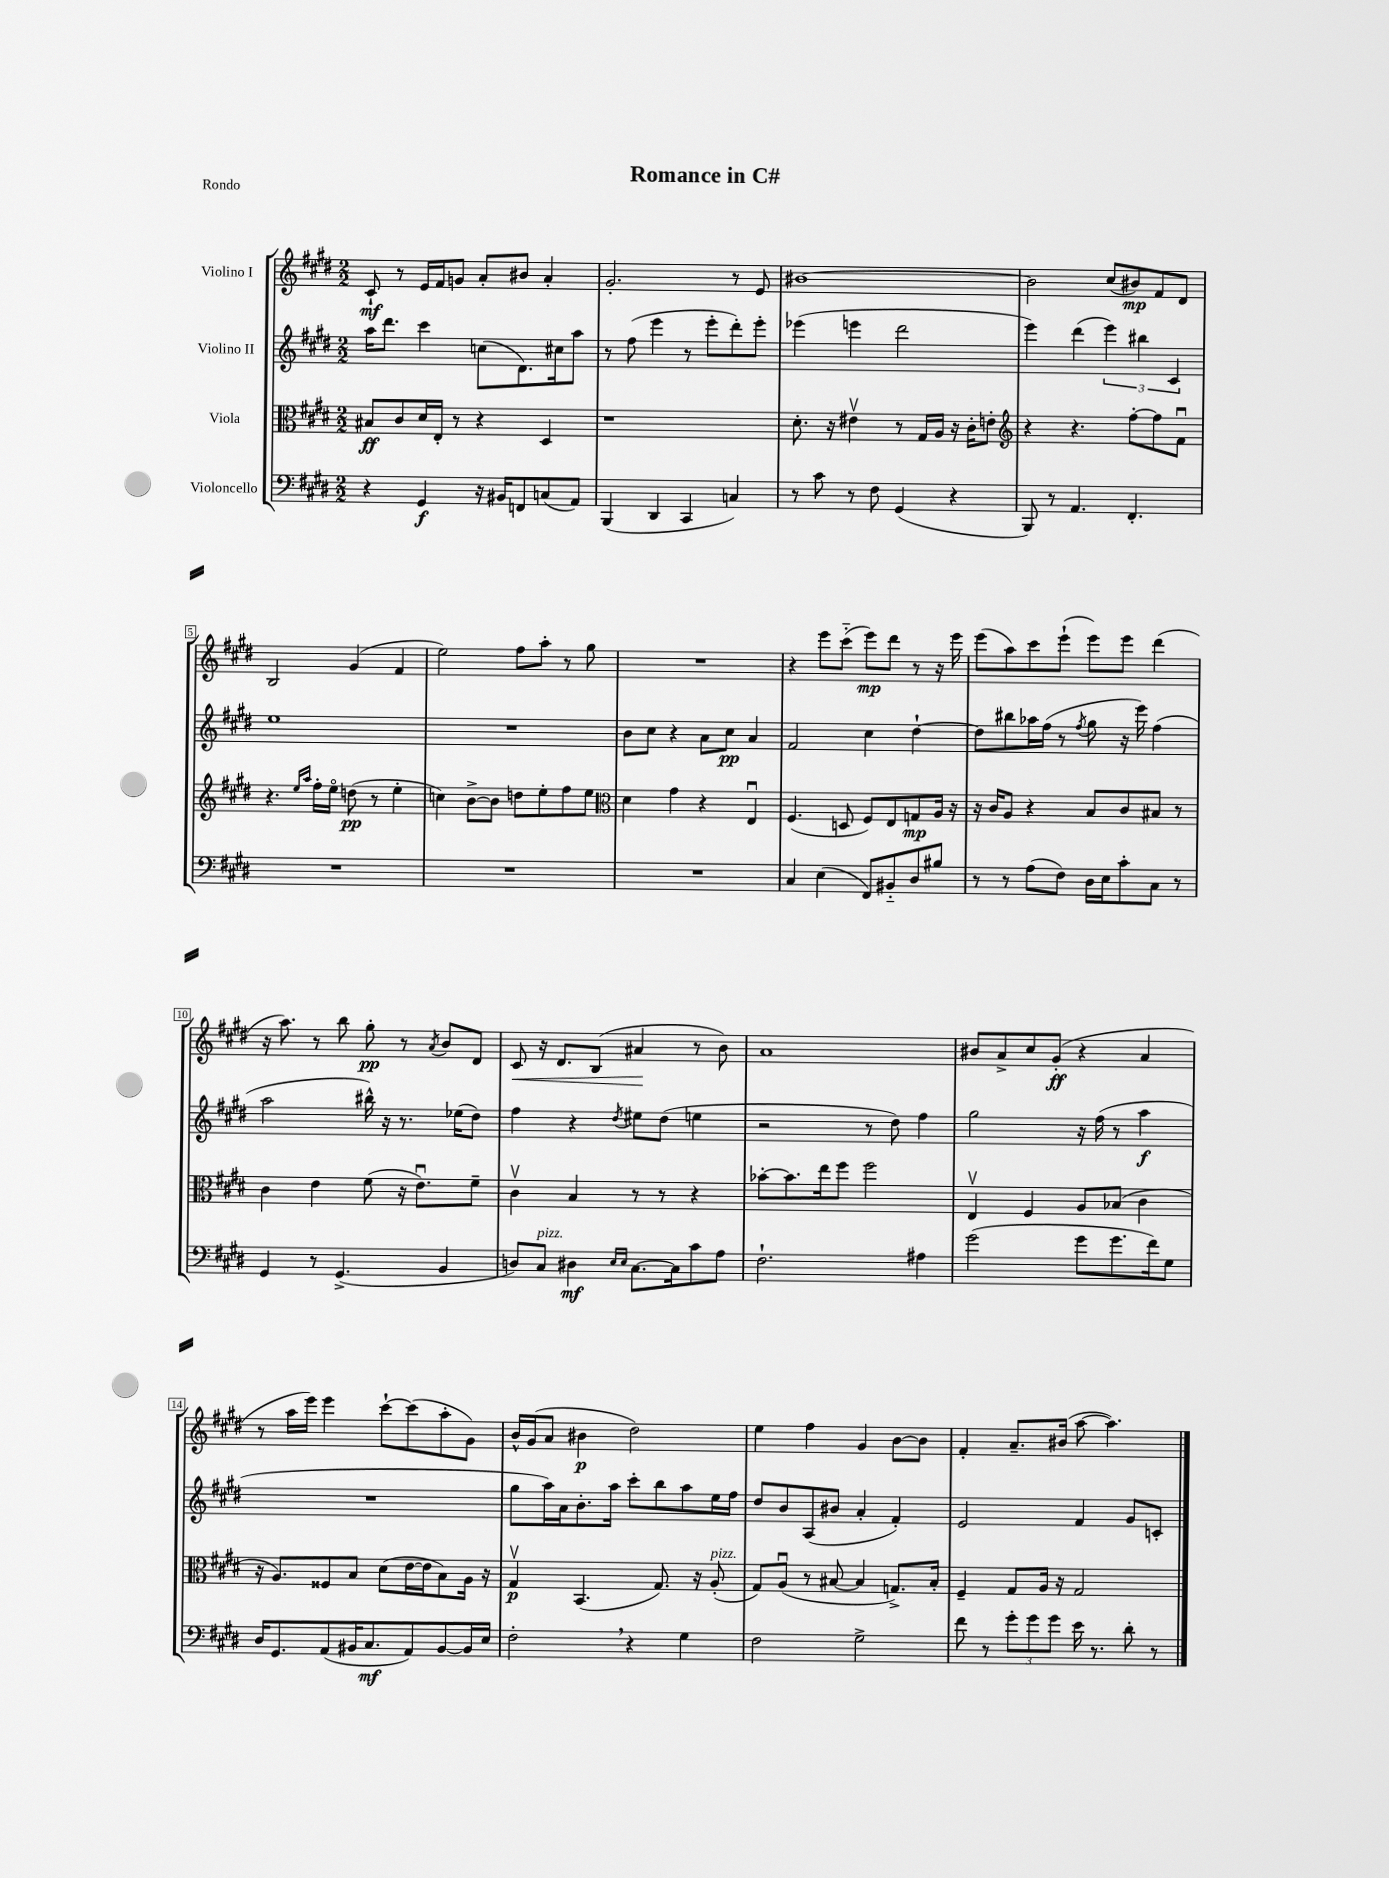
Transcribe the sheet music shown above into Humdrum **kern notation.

**kern	**kern	**kern	**kern
*staff4	*staff3	*staff2	*staff1
*clefF4	*clefC3	*clefG2	*clefG2
*k[f#c#g#d#]	*k[f#c#g#d#]	*k[f#c#g#d#]	*k[f#c#g#d#]
*M2/2	*M2/2	*M2/2	*M2/2
4r	8B#	16aa	8c#`
.	.	8.ddd#	.
.	8c#	.	8r
4GG#	16d#	4ccc#	16e
.	16E'	.	16f#
.	8r	.	8g
16r	4r	(8cc	8a'
16BB#	.	.	.
8FF	.	8.d#)	8b#
(8C	4D#	.	4a'
.	.	16cc#	.
8AA)	.	8aa	.
=	=	=	=
(4BBB	1r	8r	2.g#'
.	.	(8ff#	.
4DD#	.	4eee	.
4CC#	.	8r	.
.	.	8eee'	.
4C)	.	8ddd#')	8r
.	.	8eee'	8e
=	=	=	=
8r	8.d#'	(4eee-	[1b#
8c#	.	.	.
.	16r	.	.
8r	4e#v	4eee	.
8F#	.	.	.
(4GG#	8r	2ddd#	.
.	16G#	.	.
.	16A	.	.
4r	16r	.	.
.	16c#'	.	.
.	8e'	.	.
=	=	=	=
*	*clefG2	*	*
8BBB)	4r	4eee)	2b#]
8r	.	.	.
4.AA	4.r	(4ddd#	.
.	.	6eee)	(8cc#
4.FF#'	[8ff#'	.	8b#)
.	.	6bb#	.
.	8ff#]	.	8f#
.	.	6c#	.
.	8f#u	.	8d#
=	=	=	=
1r	4.r	1ee	2B
.	16qqee	.	.
.	16qqaa	.	.
.	16ff#'	.	.
.	16eeo	.	.
.	(8dd	.	(4g#
.	8r	.	.
.	4ee'	.	4f#
=	=	=	=
1r	4cc)	1r	2ee)
.	[8b^	.	.
.	8b]	.	.
.	8dd	.	8ff#
.	8ee'	.	8aa'
.	8ff#	.	8r
.	8ee	.	8gg#
=	=	=	=
*	*clefC3	*	*
1r	4d#	8b	1r
.	.	8cc#	.
.	4g#	4r	.
.	4r	8a	.
.	.	8cc#	.
.	4Eu	4a	.
=	=	=	=
4C#	(4.F#	2f#	4r
(4E	.	.	8eee
.	8D	.	(8ccc#'~
8FF#)	8F#)	4cc#	8eee)
8BB#'~	8E	.	8ddd#
8D#	8G	[4dd#`	8r
8B#	16A	.	16r
.	16r	.	16eee
=	=	=	=
8r	16r	8dd#]	(8eee
.	16c#	.	.
8r	8A	8bb#	8aa)
(8A	4r	16aa-	8ccc#
.	.	(16ff#	.
8F#)	.	8r	(8eee`
.	.	8qff#	.
16D#	8B	8gg#	8eee)
16E	.	.	.
8c#'	8c#	16r	8eee
.	.	16eee)	.
8C#	8B#	(4ff#	(4ddd#
8r	8r	.	.
=	=	=	=
4GG#	4c#	2aa	16r
.	.	.	8.aa)
8r	4e	.	8r
(4.GG#^	.	.	8bb
.	(8f#	16bb#^^)	8gg#'
.	.	16r	.
.	16r	8.r	8r
.	8.eu)	.	.
.	.	.	8qa
4BB	.	.	8b
.	.	(16ee-	.
.	8f#~	8dd#)	8d#
=	=	=	=
8D)	4c#v	4ff#	8c#
8C#	.	.	16r
.	.	.	8.d#
4D#	4B	4r	.
.	.	.	(8B
16qqE	.	.	.
16qqE	.	8qdd#	.
[8.C#	8r	8ee#	4a#
.	8r	(8dd#	.
16C#]	.	.	.
8c#	4r	4ee	8r
8A	.	.	8b)
=	=	=	=
2.F#`	[8b-'	2r	1a
.	8.b-]	.	.
.	16ee	.	.
.	8ff#	.	.
.	2ff#	8r	.
.	.	8dd#)	.
4A#	.	4ff#	.
=	=	=	=
(2g#	4Ev	2gg#	8b#
.	.	.	8a^
.	4F#	.	8cc#
.	.	.	(8g#'
8g#	8A	16r	4r
.	.	(16ff#	.
8.g#	(8B-	8r	.
.	4c#	4aa	4a
16f#)	.	.	.
8G#	.	.	.
=	=	=	=
16D#	16r	1r	8r
8.GG#	8.A)	.	.
.	.	.	16aa
.	.	.	16eee)
(8AA	8F##	.	4eee
16BB#	8B	.	.
8.C#	.	.	.
.	(8d#	.	[8ccc#`
8AA)	[16e	.	(8ccc#]
.	16e]	.	.
[8BB#	8B)	.	8aa'
16BB#]	16A	.	8g#)
16E	16r	.	.
=	=	=	=
2F#'	4G#v	8gg#	16b^^
.	.	.	(16g#
.	.	16aa)	8a
.	.	16a	.
.	(4.BB	8.b'	4b#
.	.	16aa	.
4r	.	8ccc#'	2dd#)
.	8.G#)	8bb	.
4G#	.	8aa	.
.	16r	.	.
.	(8A'	16ee	.
.	.	16ff#	.
=	=	=	=
2F#	8G#)	8dd#	4ee
.	(8Au	8b	.
.	8r	(8A	4ff#
.	[8B#	8b#	.
2G#^	4B#]	4a'	4g#
.	8.G^)	4f#')	[8b
.	.	.	8b]
.	16B#'	.	.
=	=	=	=
8f#	4F#~	2e	4f#'
8r	.	.	.
12g#'	8G#	.	8.a~
12g#	.	.	.
.	16A	.	.
12g#	.	.	.
.	16r	.	(16b#
16e	2G#	4f#	[8aa
8.r	.	.	.
.	.	.	4.aa])
8d#'	.	8g#	.
8r	.	8c'	.
==	==	==	==
*-	*-	*-	*-
